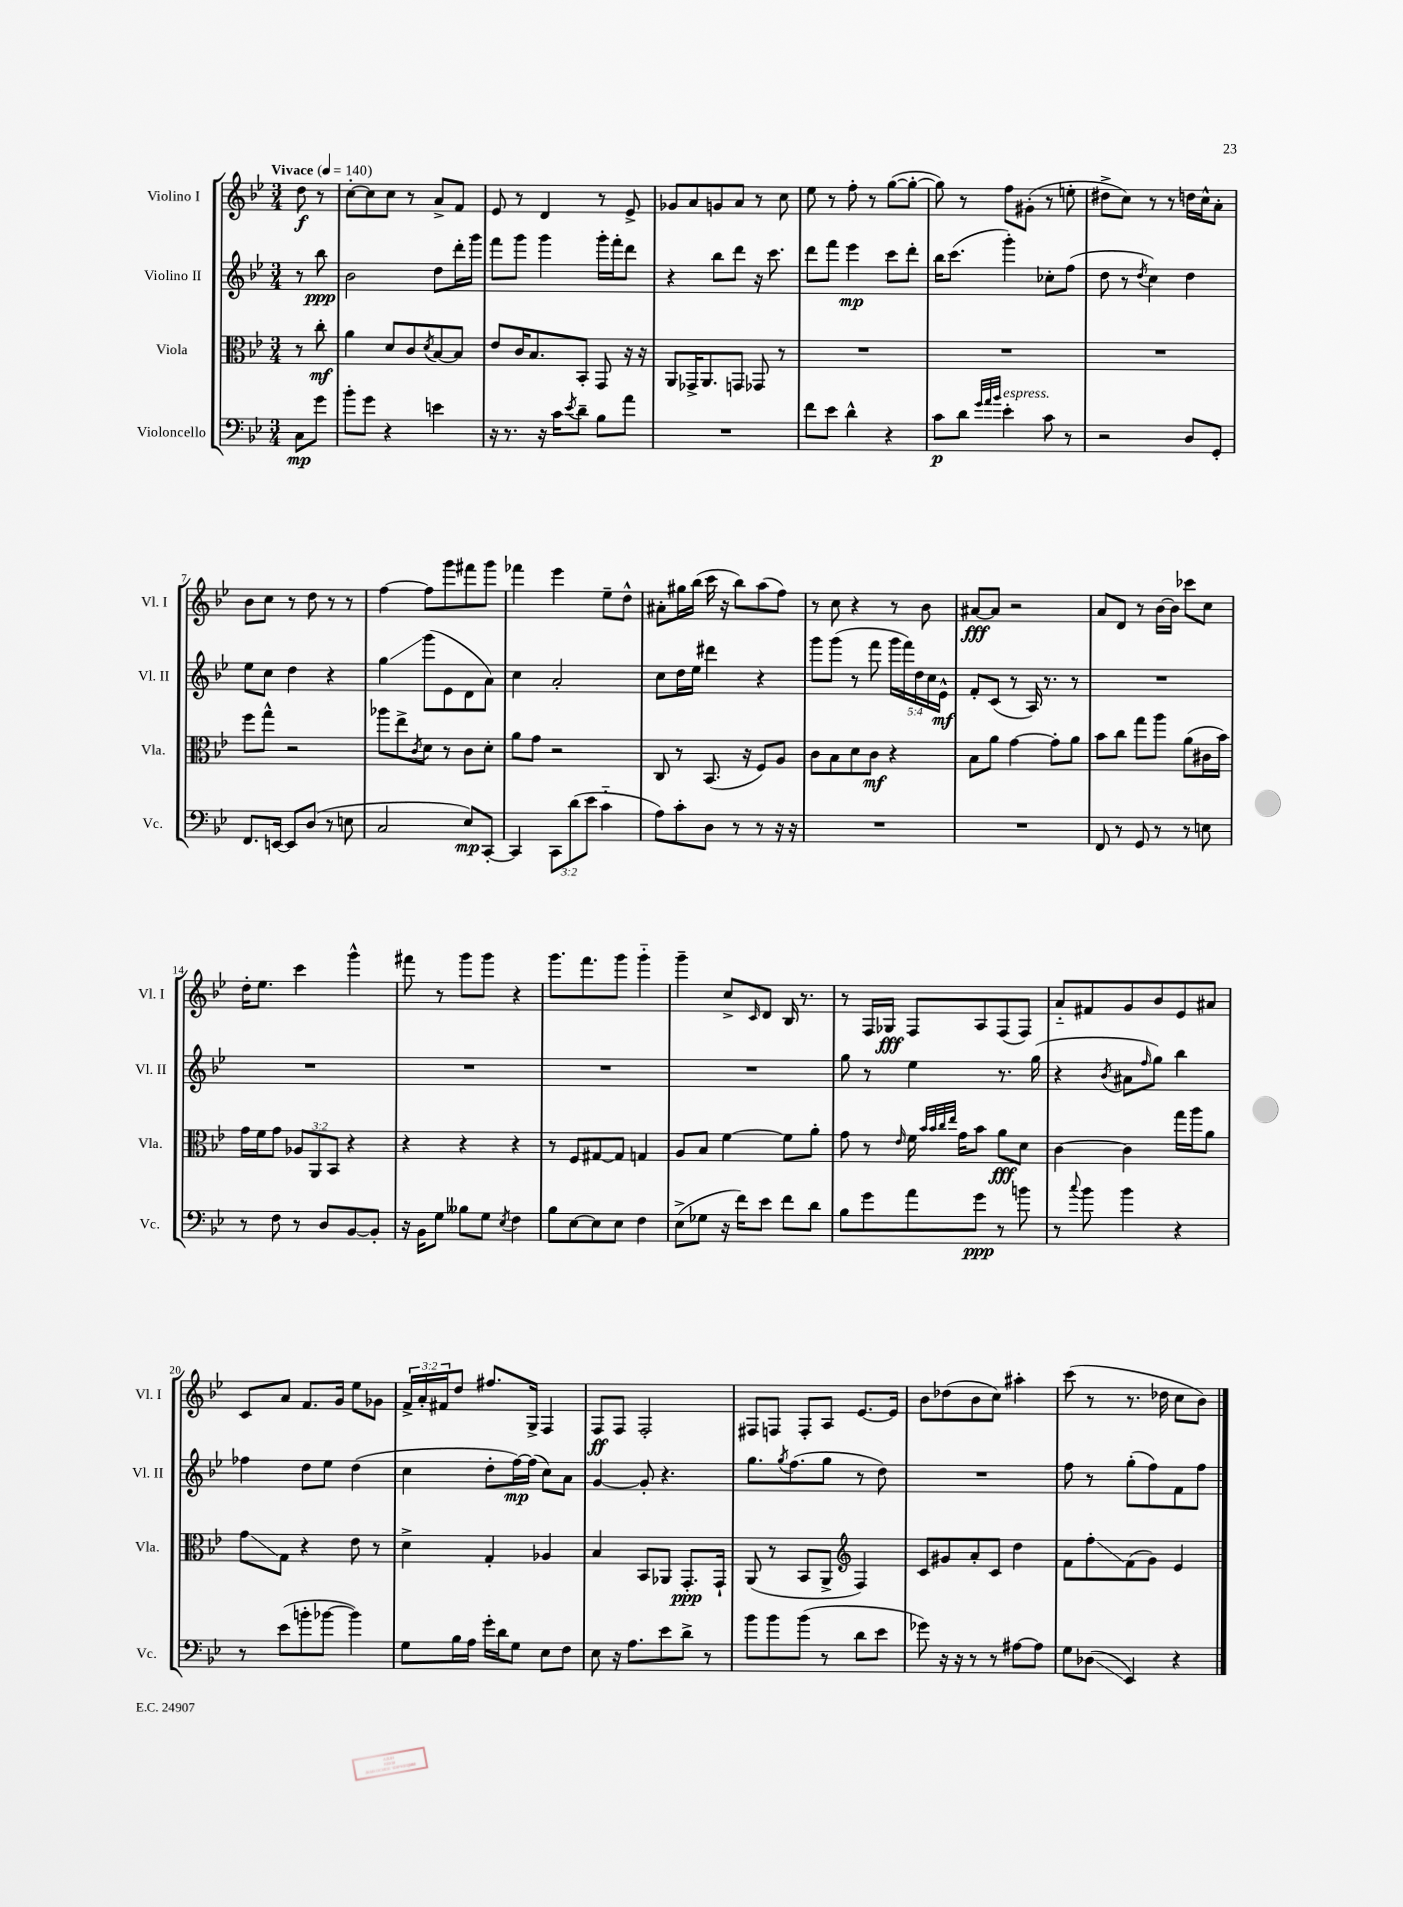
<<
\new StaffGroup <<
\new Staff = "s0" \with { instrumentName = "Violino I" shortInstrumentName = "Vl. I" } {
    \clef treble \key bes \major \numericTimeSignature \time 3/4 \override Staff.TupletNumber.text = #tuplet-number::calc-fraction-text \partial 4 \tempo "Vivace" 4 = 140
    d''8\f r8 |
    c''8~-. c''8 c''8 r8 a'8-> f'8 |
    ees'8 r8 d'4 r8 ees'8-> |
    ges'8 a'8 g'8 a'8 r8 c''8 |
    ees''8 r8 f''8-. r8 g''8~( g''8~-. |
    g''8) r8 f''8 gis'8-.( r8 e''8-. |
    dis''8-> c''8) r8 r8 d''16 c''16-^ a'8-. |
    bes'8 c''8 r8 d''8 r8 r8 |
    f''4~ f''8 g'''8 fis'''8 g'''8 |
    fes'''4 ees'''4 ees''8-- d''8-^ |
    ais'8-. gis''16 bes''16( c'''16 r16 bes''8) a''8( f''8) |
    r8 c''8 r4 r8 bes'8 |
    ais'8~\fff ais'8 r2 |
    a'8 d'8 r8 bes'16~ bes'16 ces'''8 c''8 |
    d''16-. ees''8. c'''4 g'''4-^ |
    fis'''8 r8 g'''8 g'''8 r4 |
    g'''8. f'''8. g'''8 g'''4-_ |
    g'''4-- c''8-> \grace { c'16 } d'8 bes16 r8. |
    r8 f16 ges16\fff f8 a8 f8( f8) |
    a'8-_ fis'8 g'8 bes'8 ees'8 ais'8 |
    c'8 a'8 f'8. g'16 ees''8 ges'8 |
    \tuplet 3/2 { f'16-> a'16-. fis'16 } d''8 fis''8. g16-> f4 |
    f8\ff f8 f2-. |
    fis8 f8 f8-. a8 ees'8.~ ees'16 |
    bes'8 des''8( bes'8 c''8) ais''4-. |
    c'''8( r8 r8. des''16 c''8 bes'8) \bar "|." |
}
\new Staff = "s1" \with { instrumentName = "Violino II" shortInstrumentName = "Vl. II" } {
    \clef treble \key bes \major \numericTimeSignature \time 3/4 \override Staff.TupletNumber.text = #tuplet-number::calc-fraction-text \partial 4
    r8 bes''8\ppp |
    bes'2 d''8 d'''16-. g'''16 |
    f'''8 g'''8 g'''4 g'''16-. f'''16-. d'''8 |
    r4 bes''8 d'''8 r16 c'''8. |
    d'''8 f'''8 ees'''4\mp c'''8 d'''8-. |
    bes''16 c'''8.( g'''4-.) ces''8-. f''8( |
    d''8 r8 \acciaccatura { d''8 } c''4) d''4 |
    ees''8 c''8 d''4 r4 |
    g''4\glissando g'''8( ees'8 d'8 a'8) |
    c''4 a'2-. |
    c''8 d''16 ees''16 dis'''4 r4 |
    g'''8 g'''8( r8 f'''8 \tuplet 5/4 { g'''16 f'''16) d''16 c''16 ees'16-^\mf } |
    f'8-. c'8( r8 a16) r8. r8 |
    R2. |
    R2. |
    R2. |
    R2. |
    R2. |
    g''8 r8 ees''4 r8. g''16( |
    r4 \acciaccatura { bes'8 } ais'8 \grace { f''16 } g''8) bes''4 |
    fes''4 d''8 ees''8 d''4( |
    c''4 d''8-. f''16~\mp) f''16( c''8) a'8 |
    g'4~ g'8-. r4. |
    g''8. \acciaccatura { g''8 } f''8.( g''8 r8 d''8) |
    R2. |
    f''8 r8 g''8-.( f''8) f'8 f''8 \bar "|." |
}
\new Staff = "s2" \with { instrumentName = "Viola" shortInstrumentName = "Vla." } {
    \clef alto \key bes \major \numericTimeSignature \time 3/4 \override Staff.TupletNumber.text = #tuplet-number::calc-fraction-text \partial 4
    r8 c''8-.\mf |
    a'4 d'8 c'8 \acciaccatura { d'8 } bes8~ bes8 |
    ees'8 c'16 bes8. bes,8-. g,8 r16 r16 |
    a,8 ges,16-> a,8. g,8 ges,8 r8 |
    R2. |
    R2. |
    R2. |
    f''8 g''8-^ r2 |
    aes''8 ees''8-> \acciaccatura { c'8 } d'8 r8 c'8 d'8-. |
    a'8 g'8 r2 |
    c8 r8 bes,8.( r16 f8) a8 |
    c'8 bes8 d'8 c'8\mf r4 |
    bes8 a'8 g'4~ g'8-. a'8 |
    bes'8 c''8 g''8 a''8 a'8( cis'16 bes'16) |
    g'16 f'16 g'8 \tuplet 3/2 { aes8 a,8 bes,8 } r4 |
    r4 r4 r4 |
    r8 f8 gis8~ gis8 g4 |
    a8 bes8 f'4~ f'8 a'8-. |
    g'8 r8 \grace { ees'16 } f'16 \grace { bes'32 bes'32 c''32 ees''32 } g'16 bes'8 a'8\fff d'8 |
    c'4~ c'4 g''16 a''16 a'8 |
    g'8\glissando g8 r4 ees'8 r8 |
    d'4-> g4-. aes4 |
    bes4 bes,8 aes,8 g,8.-.\ppp g,16-! |
    a,8( r8 bes,8 a,8-> \clef treble f4) |
    c'8 gis'8 a'8-. c'8 d''4 |
    f'8 f''8-.\glissando f'8( g'8) ees'4 \bar "|." |
}
\new Staff = "s3" \with { instrumentName = "Violoncello" shortInstrumentName = "Vc." } {
    \clef bass \key bes \major \numericTimeSignature \time 3/4 \override Staff.TupletNumber.text = #tuplet-number::calc-fraction-text \partial 4
    c8\mp g'8 |
    bes'8-. g'8 r4 e'4 |
    r16 r8. r16 c'16 \acciaccatura { ees'8 } d'8-- bes8 a'8 |
    R2. |
    f'8 ees'8 d'4-^ r4 |
    c'8\p d'8 \grace { g'32 a'32 bes'32 } ees'4-.^\markup { \italic "espress." } c'8 r8 |
    r2 d8 g,8-. |
    f,8. e,16~ e,8 d8( r8 e8 |
    c2 ees8\mp) c,8~-. |
    c,4 \tuplet 3/2 { c,8 d'8( ees'8 } c'4-_ |
    a8) c'8-. d8 r8 r8 r16 r16 |
    R2. |
    R2. |
    f,8 r8 g,8 r8 r8 e8 |
    r8 f8 r8 d8 bes,8~ bes,8-. |
    r16 bes,16 g8 beses8 g8 \acciaccatura { ees8 } f4 |
    bes8 ees8~ ees8 ees8 f4 |
    ees8->( ges8 r16 f'16) ees'8 f'8 d'8 |
    bes8 g'8 a'8 g'8\ppp r8 b'8 |
    r8 \appoggiatura { c''8 } bes'8 bes'4 r4 |
    r8 ees'8( b'8-. bes'8~ bes'4) |
    g8 bes16 a16 g'16-. d'16 g8 ees8 f8 |
    ees8 r16 a8. ees'8 d'8-> r8 |
    bes'8 bes'8 bes'8( r8 d'8 ees'8 |
    ges'8) r16 r16 r8 r8 ais8~ ais8 |
    g8 des8\glissando( ees,4) r4 \bar "|." |
}
>>
>>
